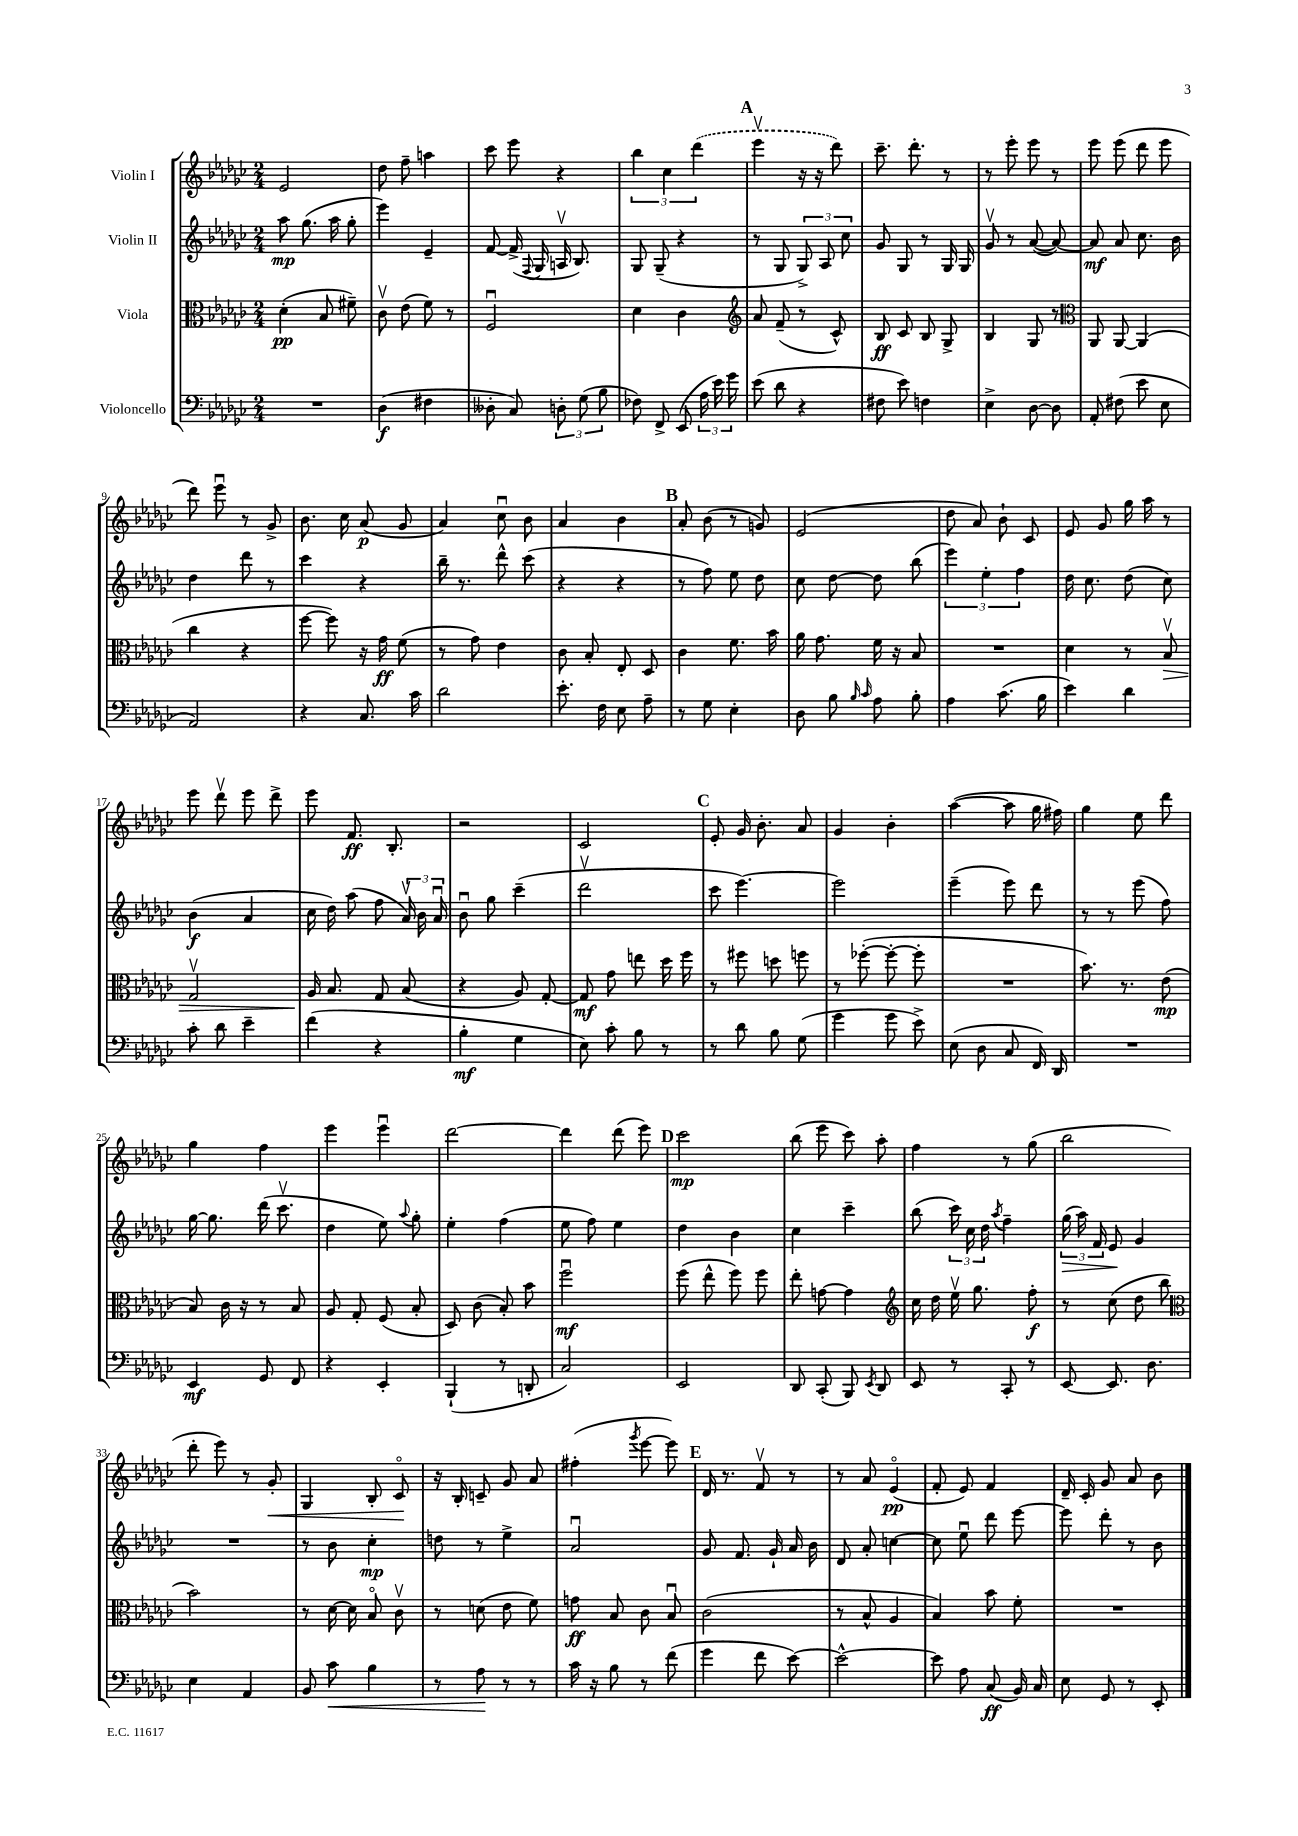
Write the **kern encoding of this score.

**kern	**dynam	**kern	**dynam	**kern	**dynam	**kern	**dynam
*part4	*part4	*part3	*part3	*part2	*part2	*part1	*part1
*staff4	*staff4	*staff3	*staff3	*staff2	*staff2	*staff1	*staff1
*I"Violoncello	*	*I"Viola	*	*I"Violin II	*	*I"Violin I	*
*clefF4	*	*clefC3	*	*clefG2	*	*clefG2	*
*k[b-e-a-d-g-c-]	*	*k[b-e-a-d-g-c-]	*	*k[b-e-a-d-g-c-]	*	*k[b-e-a-d-g-c-]	*
*M2/4	*	*M2/4	*	*M2/4	*	*M2/4	*
=1	=1	=1	=1	=1	=1	=1	=1
2r	.	(4d-'\	pp	8aa-\	mp	2e-/	.
.	.	.	.	(8.gg-\	.	.	.
.	.	8B-/	.	.	.	.	.
.	.	.	.	16aa-\	.	.	.
.	.	8f#X~\)	.	8gg-'\	.	.	.
=2	=2	=2	=2	=2	=2	=2	=2
(4D-\	f	8c-v\	.	4eee-\)	.	8dd-\	.
.	.	(8e-\	.	.	.	8ff~\	.
4F#X\	.	8f\)	.	4e-~/	.	4aan\	.
.	.	8r	.	.	.	.	.
=3	=3	=3	=3	=3	=3	=3	=3
8D--X'\	.	2Fu/	.	[8f/	.	8ccc-\	.
8C-/)	.	.	.	(16f^/]	.	8eee-\	.
.	.	.	.	8qqF/	.	.	.
.	.	.	.	16G-/	.	.	.
12Dn'\	.	.	.	16Anv/	.	4r	.
.	.	.	.	8.B-/)	.	.	.
(12G-\	.	.	.	.	.	.	.
12B-\	.	.	.	.	.	.	.
=4	=4	=4	=4	=4	=4	=4	=4
8F-X\)	.	4d-\	.	8G-/	.	6bb-\	.
8FF^/	.	.	.	(8G-~/	.	.	.
.	.	.	.	.	.	6cc-\	.
(8EE-/	.	4c-\	.	4r	.	.	.
.	.	.	.	.	.	(6ddd-\	.
24A-\	.	.	.	.	.	.	.
24e-\)	.	.	.	.	.	.	.
24g-\	.	.	.	.	.	.	.
!!LO:REH:place=s1:t=A
=5	=5	=5	=5	=5	=5	=5	=5
*	*	*clefG2	*	*	*	*	*
(8e-\	.	8a-/	.	8r	.	4eee-v\	.
8d-\	.	(8f~/	.	8G-/	.	.	.
4r	.	8r	.	12G-^/)	.	16r	.
.	.	.	.	.	.	16r	.
.	.	.	.	12A-/	.	.	.
.	.	8c-^^/)	.	.	.	8ddd-\)	.
.	.	.	.	12cc-\	.	.	.
=6	=6	=6	=6	=6	=6	=6	=6
8F#X\	.	8B-/	ff	8g-/	.	8.ccc-~\	.
8e-\)	.	8c-/	.	8G-/	.	.	.
.	.	.	.	.	.	8.ddd-'\	.
4Fn\	.	8B-/	.	8r	.	.	.
.	.	8G-^/	.	16G-/	.	8r	.
.	.	.	.	16G-/	.	.	.
=7	=7	=7	=7	=7	=7	=7	=7
4E-^\	.	4B-/	.	8g-v/	.	8r	.
.	.	.	.	8r	.	8eee-'\	.
[8D-\	.	8G-/	.	([8a-/	.	8eee-\	.
8D-\]	.	8r	.	8a-/_)	.	8r	.
=8	=8	=8	=8	=8	=8	=8	=8
*	*	*clefC3	*	*	*	*	*
8AA-'/	.	8AA-/	.	8a-/]	mf	8eee-\	.
(8F#X\	.	[8AA-/	.	8a-/	.	(8eee-\	.
8e-\	.	(4AA-/]	.	8.cc-\	.	8ddd-\	.
8E-\	.	.	.	.	.	8eee-\	.
.	.	.	.	16b-\	.	.	.
!!LO:LB:g=z
=9	=9	=9	=9	=9	=9	=9	=9
2AA-/)	.	4cc-\	.	4dd-\	.	8ddd-\)	.
.	.	.	.	.	.	8eee-u\	.
.	.	4r	.	8ddd-\	.	8r	.
.	.	.	.	8r	.	8g-^/	.
=10	=10	=10	=10	=10	=10	=10	=10
4r	.	[8ff\	.	4ccc-\	.	8.b-\	.
.	.	8ff\])	.	.	.	.	.
.	.	.	.	.	.	16cc-\	.
8.C-/	.	16r	.	4r	.	(8a-/	p
.	.	16g-\	ff	.	.	.	.
.	.	(8f\	.	.	.	8g-/	.
16c-\	.	.	.	.	.	.	.
=11	=11	=11	=11	=11	=11	=11	=11
2d-\	.	8r	.	16bb-~\	.	4a-/)	.
.	.	.	.	8.r	.	.	.
.	.	8g-\)	.	.	.	.	.
.	.	4e-\	.	8ddd-^^\	.	8cc-u\	.
.	.	.	.	(8ccc-\	.	8b-\	.
=12	=12	=12	=12	=12	=12	=12	=12
8.e-'\	.	8c-\	.	4r	.	4a-/	.
.	.	8B-'/	.	.	.	.	.
16F\	.	.	.	.	.	.	.
8E-\	.	8E-'/	.	4r	.	4b-\	.
8A-~\	.	8D-/	.	.	.	.	.
!!LO:REH:place=s1:t=B
=13	=13	=13	=13	=13	=13	=13	=13
8r	.	4c-\	.	8r	.	8a-'/	.
8G-\	.	.	.	8ff\)	.	(8b-\	.
4E-'\	.	8.f\	.	8ee-\	.	8r	.
.	.	.	.	8dd-\	.	8gn/)	.
.	.	16b-\	.	.	.	.	.
=14	=14	=14	=14	=14	=14	=14	=14
8D-\	.	16a-\	.	8cc-\	.	(2e-/	.
.	.	8.g-\	.	.	.	.	.
8B-\	.	.	.	[8dd-\	.	.	.
16qqB-/	.	.	.	.	.	.	.
16qqc-/	.	.	.	.	.	.	.
8A-\	.	16f\	.	8dd-\]	.	.	.
.	.	16r	.	.	.	.	.
8B-'\	.	8B-/	.	(8bb-\	.	.	.
=15	=15	=15	=15	=15	=15	=15	=15
4A-\	.	2r	.	6eee-\)	.	8dd-\	.
.	.	.	.	.	.	8a-/)	.
.	.	.	.	6ee-'\	.	.	.
(8.c-\	.	.	.	.	.	8b-`\	.
.	.	.	.	6ff\	.	.	.
.	.	.	.	.	.	8c-/	.
16B-\	.	.	.	.	.	.	.
=16	=16	=16	=16	=16	=16	=16	=16
4e-\)	.	4d-\	.	16dd-\	.	8e-/	.
.	.	.	.	8.cc-\	.	.	.
.	.	.	.	.	.	8g-/	.
4d-\	.	8r	.	(8dd-\	.	16gg-\	.
.	.	.	.	.	.	16aa-\	.
!	!	!	!LO:HP:b	!	!	!	!
.	.	8B-v/	>	8cc-\)	.	8r	.
!!LO:LB:g=z
=17	=17	=17	=17	=17	=17	=17	=17
8c-'\	.	2G-v/	.	(4b-\	f	8eee-\	.
8d-\	.	.	.	.	.	8ddd-v\	.
4e-~\	.	.	.	4a-/	.	8eee-\	.
.	.	.	.	.	.	8ddd-^\	.
=18	=18	=18	=18	=18	=18	=18	=18
(4f\	.	16A-/	.	16cc-\	.	8eee-\	.
.	.	8.B-/	]	16dd-\)	.	.	.
.	.	.	.	(8aa-\	.	8.f/	ff
4r	.	8G-/	.	8ff\	.	.	.
.	.	.	.	.	.	8.B-'/	.
.	.	(8B-/	.	24a-v/)	.	.	.
.	.	.	.	24b-\	.	.	.
.	.	.	.	24a-u/	.	.	.
=19	=19	=19	=19	=19	=19	=19	=19
4B-'\	mf	4r	.	8b-u\	.	2r	.
.	.	.	.	8gg-\	.	.	.
4G-\	.	8A-/)	.	(4ccc-~\	.	.	.
.	.	[8G-'/	.	.	.	.	.
=20	=20	=20	=20	=20	=20	=20	=20
8E-\)	.	8G-/]	mf	2ddd-v\	.	2c-/	.
8c-'\	.	8g-\	.	.	.	.	.
8B-\	.	8een\	.	.	.	.	.
8r	.	16dd-\	.	.	.	.	.
.	.	16ff\	.	.	.	.	.
!!LO:REH:place=s1:t=C
=21	=21	=21	=21	=21	=21	=21	=21
8r	.	8r	.	8ccc-\	.	8e-'/	.
8d-\	.	8ff#X\	.	[4.eee-\)	.	16g-/	.
.	.	.	.	.	.	8.b-'\	.
8B-\	.	8ddn\	.	.	.	.	.
(8G-\	.	8ffn\	.	.	.	8a-/	.
=22	=22	=22	=22	=22	=22	=22	=22
4g-\	.	8r	.	2eee-\]	.	4g-/	.
.	.	([8ff-X'\	.	.	.	.	.
8g-\	.	8ff-'\_	.	.	.	4b-'\	.
8e-^\)	.	8ff-'\]	.	.	.	.	.
=23	=23	=23	=23	=23	=23	=23	=23
(8E-\	.	2r	.	(4eee-~\	.	([4aa-\	.
8D-\	.	.	.	.	.	.	.
8C-/	.	.	.	8eee-\)	.	8aa-\]	.
16FF/)	.	.	.	8ddd-\	.	16gg-\	.
16DD-/	.	.	.	.	.	16ff#X\)	.
=24	=24	=24	=24	=24	=24	=24	=24
2r	.	8.b-\)	.	8r	.	4gg-\	.
.	.	.	.	8r	.	.	.
.	.	8.r	.	.	.	.	.
.	.	.	.	(8eee-\	.	8ee-\	.
.	.	(8e-\	mp	8ff\)	.	8ddd-\	.
!!LO:LB:g=z
=25	=25	=25	=25	=25	=25	=25	=25
4EE-/	mf	8B-/)	.	[16gg-\	.	4gg-\	.
.	.	.	.	8.gg-\]	.	.	.
.	.	16c-\	.	.	.	.	.
.	.	16r	.	.	.	.	.
8GG-/	.	8r	.	(16ddd-\	.	4ff\	.
.	.	.	.	8.ccc-v\	.	.	.
8FF/	.	8B-/	.	.	.	.	.
=26	=26	=26	=26	=26	=26	=26	=26
4r	.	8A-/	.	4dd-\	.	4eee-\	.
.	.	8G-'/	.	.	.	.	.
4EE-'/	.	(8F/	.	8ee-\)	.	4eee-u\	.
.	.	.	.	8qqaa-/	.	.	.
.	.	8B-'/	.	8gg-'\	.	.	.
=27	=27	=27	=27	=27	=27	=27	=27
(4BBB-`/	.	8D-/)	.	4ee-'\	.	[2ddd-\	.
.	.	(8c-\	.	.	.	.	.
8r	.	8B-'/)	.	(4ff\	.	.	.
8DDn'/	.	8b-\	.	.	.	.	.
=28	=28	=28	=28	=28	=28	=28	=28
2C-/)	.	2ffu\	mf	8ee-\	.	4ddd-\]	.
.	.	.	.	8ff\)	.	.	.
.	.	.	.	4ee-\	.	(8ddd-\	.
.	.	.	.	.	.	8eee-\)	.
!!LO:REH:place=s1:t=D
=29	=29	=29	=29	=29	=29	=29	=29
2EE-/	.	(8ff\	.	4dd-\	.	2ccc-\	mp
.	.	8ee-^^\	.	.	.	.	.
.	.	8ff\)	.	4b-\	.	.	.
.	.	8ff\	.	.	.	.	.
=30	=30	=30	=30	=30	=30	=30	=30
8DD-/	.	8ee-'\	.	4cc-\	.	(8bb-\	.
(8CC-'/	.	[8gn\	.	.	.	8eee-\	.
8BBB-/)	.	4g\]	.	4ccc-~\	.	8ccc-\)	.
8qEE-/	.	.	.	.	.	.	.
8DD-/	.	.	.	.	.	8aa-'\	.
=31	=31	=31	=31	=31	=31	=31	=31
*	*	*clefG2	*	*	*	*	*
8EE-/	.	16cc-\	.	(8bb-\	.	4ff\	.
.	.	16dd-\	.	.	.	.	.
8r	.	16ee-v\	.	24ccc-\)	.	.	.
.	.	.	.	24cc-\	.	.	.
.	.	8.gg-\	.	.	.	.	.
.	.	.	.	24dd-\	.	.	.
.	.	.	.	8qaa-/	.	.	.
8CC-'/	.	.	.	4ff~\	.	8r	.
8r	.	8ff'\	f	.	.	(8gg-\	.
=32	=32	=32	=32	=32	=32	=32	=32
!	!	!	!	!	!LO:HP:b	!	!
[8EE-/	.	8r	.	(24gg-\	>	2bb-\	.
.	.	.	.	24aa-\)	.	.	.
.	.	.	.	24f/	.	.	.
8.EE-/]	.	(8cc-\	.	8e-/	.	.	.
.	.	8dd-\	.	4g-/	]	.	.
8.D-\	.	.	.	.	.	.	.
.	.	8bb-\	.	.	.	.	.
!!LO:LB:g=z
=33	=33	=33	=33	=33	=33	=33	=33
*	*	*clefC3	*	*	*	*	*
4E-\	.	2b-\)	.	2r	.	8ddd-'\	.
.	.	.	.	.	.	8eee-\)	.
4AA-/	.	.	.	.	.	8r	.
!	!	!	!	!	!	!	!LO:HP:b
.	.	.	.	.	.	8g-'/	<
=34	=34	=34	=34	=34	=34	=34	=34
8BB-/	.	8r	.	8r	.	4G-/	.
!	!LO:HP:b	!	!	!	!	!	!
8c-\	<	[16d-\	.	8b-\	.	.	.
.	.	16d-\]	.	.	.	.	.
4B-\	.	8B-/	.	4cc-'\	mp	8B-'/	.
.	.	8c-v\	.	.	.	8c-/	.
.	.	.	.	.	.	.	[
=35	=35	=35	=35	=35	=35	=35	=35
8r	.	8r	.	8ddn\	.	16r	.
.	.	.	.	.	.	16B-'/	.
8A-\	.	(8dn\	.	8r	.	8cn~/	.
8r	[	8e-\	.	4ee-^\	.	8g-/	.
8r	.	8f\)	.	.	.	8a-/	.
=36	=36	=36	=36	=36	=36	=36	=36
16c-\	.	8gn\	ff	2a-u/	.	(4ff#X'\	.
16r	.	.	.	.	.	.	.
8B-\	.	8B-/	.	.	.	.	.
.	.	.	.	.	.	8qggg-/	.
8r	.	8c-\	.	.	.	[8eee-\	.
(8f\	.	8B-u/	.	.	.	8eee-\])	.
!!LO:REH:place=s1:t=E
=37	=37	=37	=37	=37	=37	=37	=37
4g-\	.	(2c-\	.	8g-/	.	16d-/	.
.	.	.	.	.	.	8.r	.
.	.	.	.	8.f/	.	.	.
8f\	.	.	.	.	.	8fv/	.
.	.	.	.	16g-`/	.	.	.
[8e-\)	.	.	.	16a-/	.	8r	.
.	.	.	.	16b-\	.	.	.
=38	=38	=38	=38	=38	=38	=38	=38
2e-^^\_	.	8r	.	8d-/	.	8r	.
.	.	8B-^^/	.	8a-'/	.	8a-/	.
.	.	4A-/	.	[4ccn\	.	(4e-/	pp
=39	=39	=39	=39	=39	=39	=39	=39
8e-\]	.	4B-/)	.	8cc\]	.	8f'/	.
8A-\	.	.	.	8ee-u\	.	8e-/)	.
(8C-/	ff	8b-\	.	8ddd-\	.	4f/	.
16BB-/)	.	8f'\	.	[8eee-\	.	.	.
16C-/	.	.	.	.	.	.	.
=40	=40	=40	=40	=40	=40	=40	=40
8E-\	.	2r	.	8eee-\]	.	16d-~/	.
.	.	.	.	.	.	16c-'/	.
8GG-/	.	.	.	8ddd-'\	.	8g-/	.
8r	.	.	.	8r	.	8a-/	.
8EE-'/	.	.	.	8b-\	.	8b-\	.
==	==	==	==	==	==	==	==
*-	*-	*-	*-	*-	*-	*-	*-
